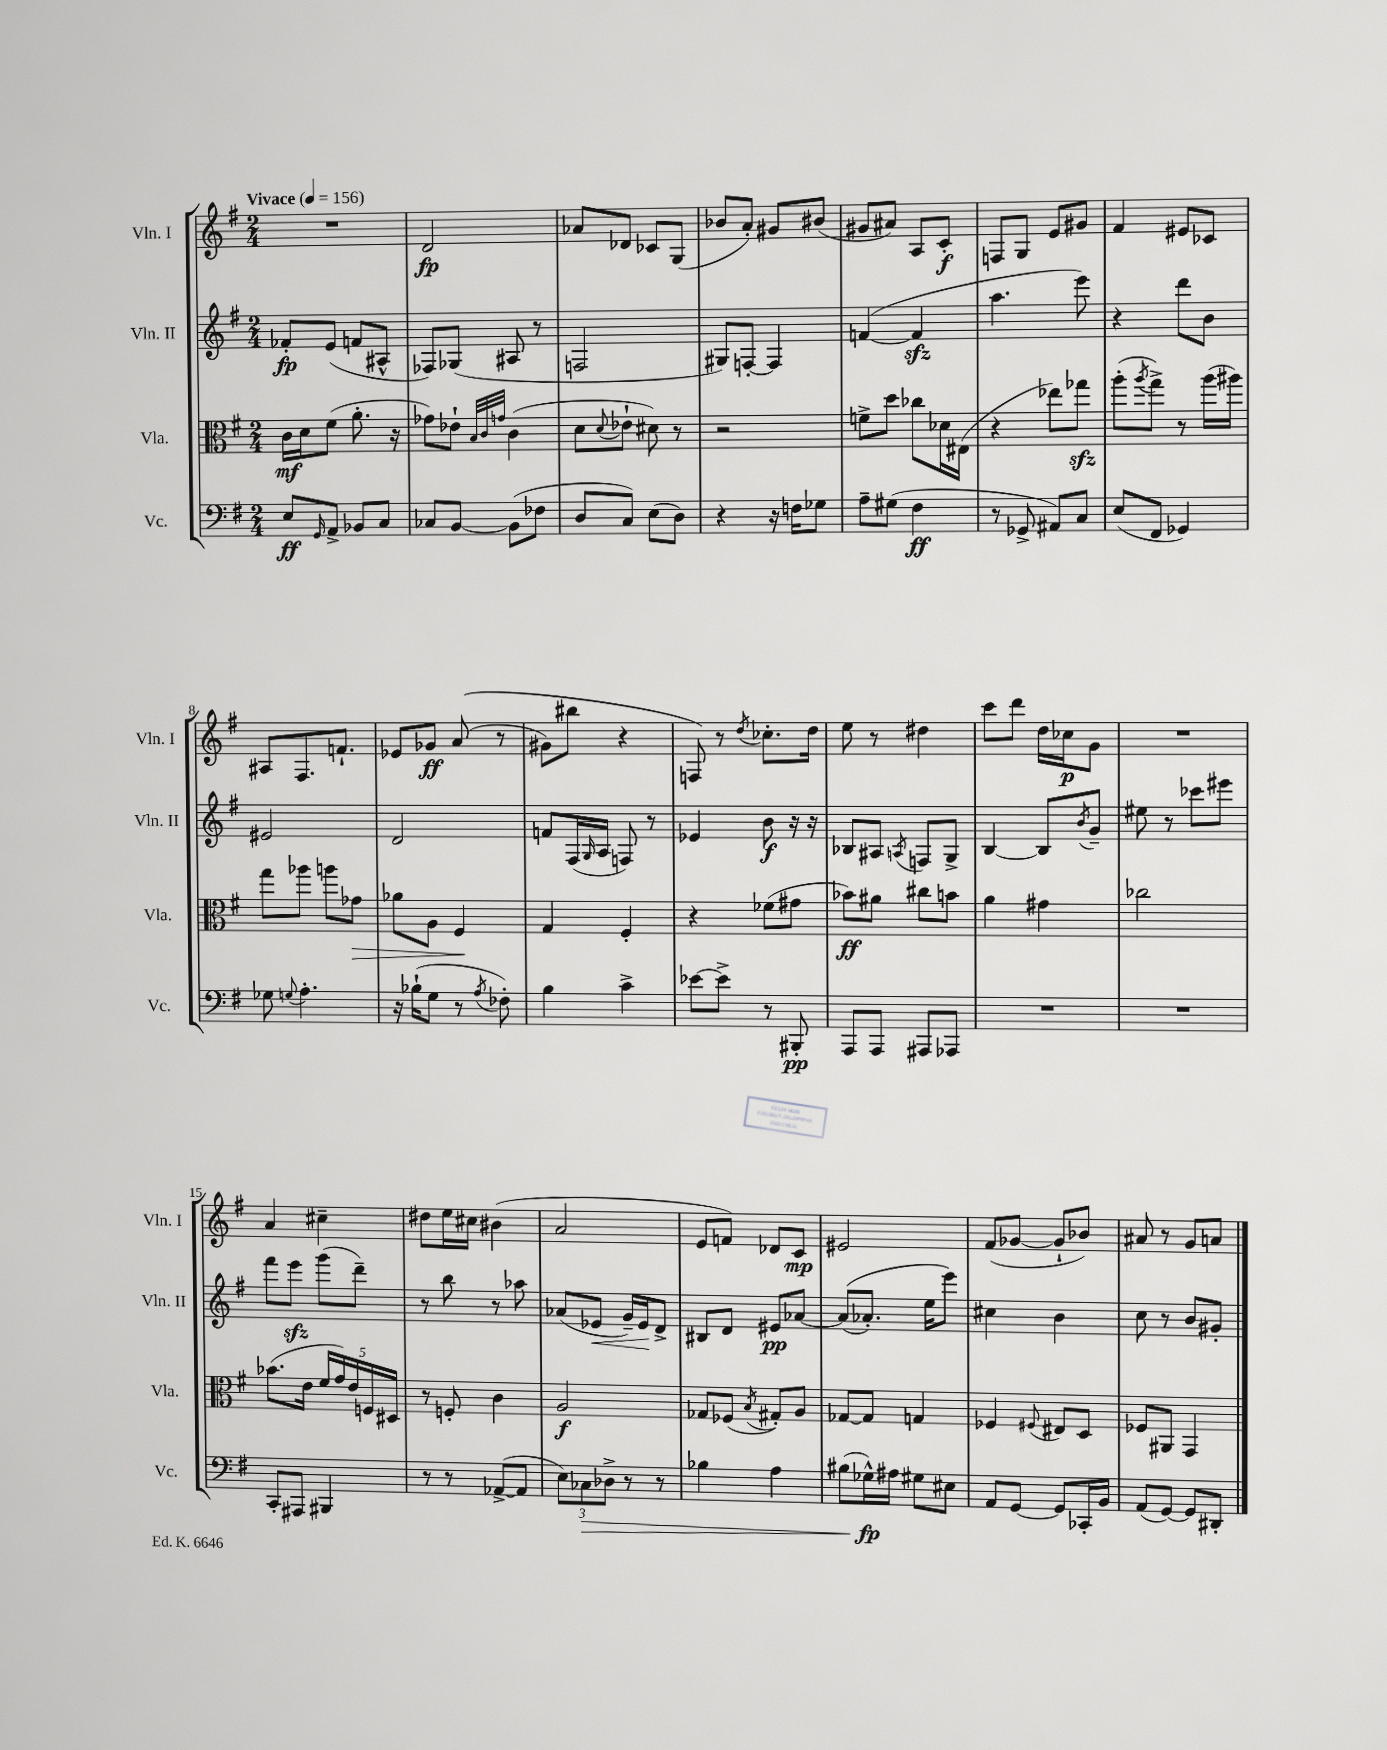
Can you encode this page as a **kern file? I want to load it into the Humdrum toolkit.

**kern	**kern	**kern	**kern
*staff4	*staff3	*staff2	*staff1
*clefF4	*clefC3	*clefG2	*clefG2
*k[f#]	*k[f#]	*k[f#]	*k[f#]
*M2/4	*M2/4	*M2/4	*M2/4
*MM156	*MM156	*MM156	*MM156
8E	16c	8f-'	2r
.	16d	.	.
16qqGG	.	.	.
8AA^	(8f#	(8e	.
8BB-	8.a'	8f	.
8C	.	8A#^^	.
.	16r	.	.
=	=	=	=
8C-	8g-)	8F-)	2d
[8BB	8e-`	(8G-	.
.	32qqB	.	.
.	32qqc	.	.
.	32qqg	.	.
(8BB]	(4c	8A#	.
8F-	.	8r	.
=	=	=	=
8D	8d	2F	8a-
.	8qqd	.	.
8C)	8e-`	.	8d-
(8E	8d#)	.	8c-
8D)	8r	.	(8G
=	=	=	=
4r	2r	8G#)	8b-
.	.	[8F'	8a')
16r	.	4F]	8g#
16F	.	.	.
8G-	.	.	(8b#
=	=	=	=
8A~	8f^	([4f	8g#
(8G#	8dd	.	8a#)
4F#	8cc-	4f]	8A
.	16d-	.	8c'
.	(16E#	.	.
=	=	=	=
8r	4r	4.aa	8F
8GG-^	.	.	8G
8AA#)	8ee-)	.	8e
8C	8gg-	8eee)	8g#
=	=	=	=
(8E	(8aa'	4r	4f#
.	8qaa	.	.
8FF#	8gg^)	.	.
4GG-)	8r	8ddd	8e#
.	(16aa	8b	8c-
.	16aa#)	.	.
=	=	=	=
8G-	8gg	2e#	8A#
8qqG	.	.	.
4.A'	8aa-	.	8.F#
.	8aa	.	.
.	.	.	8.f`
.	8g-	.	.
=	=	=	=
16r	8a-	2d	8e-
(16B-`	.	.	.
8G	8A	.	8g-
8r	4F#	.	&((8a
8qA	.	.	.
8F-')	.	.	8r
=	=	=	=
4B	4G	8f	8g#)
.	.	(16F#	8bb#
.	.	16qqG	.
.	.	16A	.
4c^	4F#'	8F)	4r
.	.	8r	.
=	=	=	=
[8e-	4r	4e-	8F&)
8e-^]	.	.	8r
.	.	.	8qdd
8r	(8f-	8b	8.cc-'
8BBB#'	8g#	16r	.
.	.	16r	16dd
=	=	=	=
8AAA	8b-)	8B-	8ee
8AAA	8a#	8A#	8r
.	.	8qA	.
8AAA#	8cc#	8F	4dd#
8AAA-	8b	8G^	.
=	=	=	=
2r	4a	[4B	8ccc
.	.	.	8ddd
.	4g#	8B]	16dd
.	.	.	16cc-
.	.	8qb	.
.	.	8g~	8g
=	=	=	=
2r	2cc-	8ee#	2r
.	.	8r	.
.	.	8ccc-	.
.	.	8eee#	.
=	=	=	=
8CC'	(8.b-	8fff#	4a
8AAA#	.	8eee	.
.	16e	.	.
4BBB#	20f#	(8ggg	4cc#~
.	20g)	.	.
.	20e	.	.
.	.	8ddd~)	.
.	20F	.	.
.	20D#	.	.
=	=	=	=
8r	8r	8r	8dd#
8r	8F'	8bb	16ee
.	.	.	16cc#
([8AA-^	4c	8r	(4b#
8AA-]	.	8aa-	.
=	=	=	=
12E)	2A	(8a-	2a
12C-	.	.	.
.	.	8e-	.
12D-^	.	.	.
8r	.	16g~)	.
.	.	16e-	.
8r	.	8d^	.
=	=	=	=
4B-	8G-	8B#	8e
.	(8F-	8d	8f)
.	8qB	.	.
4A	8G#')	8e#	8d-
.	8A	[8a-	8c
=	=	=	=
(8B#	[8G-	&((8a-]	2e#
16G-^^)	8G-]	8.a-')	.
16A#	.	.	.
8G#	4G	.	.
.	.	16ee	.
8E#	.	8eee&)	.
=	=	=	=
8AA	4F-	4cc#	(8f#
[8GG	.	.	[8g-
.	8qqF#	.	.
8GG]	8E#	4b	8g-`]
16CC-'	8D	.	8b-)
16BB	.	.	.
=	=	=	=
(8AA	8F-	8cc	8a#
[8GG)	8AA#	8r	8r
8GG]	4GG	8b	8g
8DD#'	.	8g#'	8a
==	==	==	==
*-	*-	*-	*-
